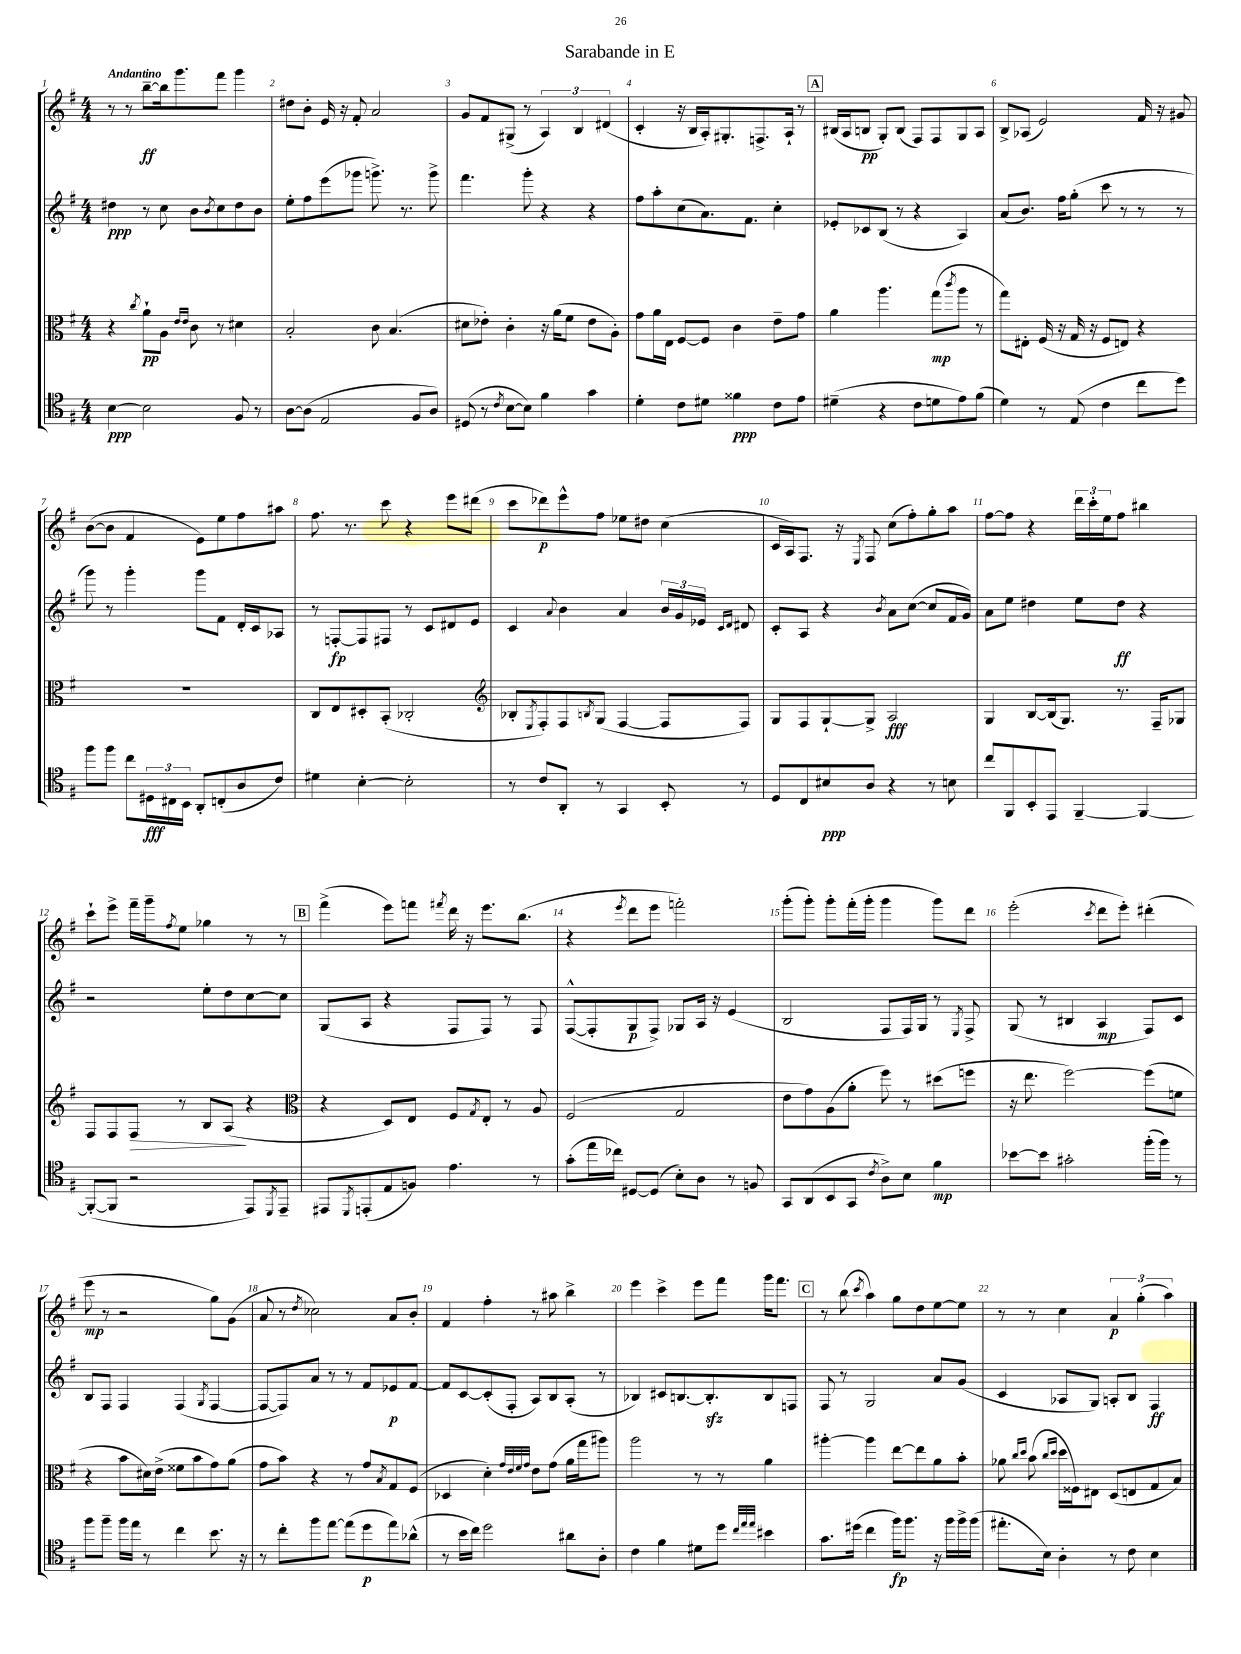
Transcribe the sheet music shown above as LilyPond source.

\header { title = "Sarabande in E" }
<<
\new StaffGroup <<
\new Staff = "s0" {
    \clef treble \key g \major \numericTimeSignature \time 4/4 \tempo "Andantino"
    r8 r8 b''8~--\ff b''16 g'''8. fis'''8 g'''4 |
    dis''8 b'8-. e'16 r16 fis'8-. a'2 |
    g'8 fis'8 gis8->( r8 \tuplet 3/2 { a4) b4 dis'4( } |
    c'4-. r16 b16 a16-.) gis8.-. f8.-> a16-! r8 |
    \mark \markup { \box "A" } bis16( a16 b8\pp g8-.) b8( fis8) fis8 g8 a8 |
    b8-> aes8( e'2) fis'16 r16 gis'8 |
    b'8~( b'8 fis'4 e'8) e''8 fis''8 ais''8 |
    fis''8. r8. c'''8 r4 e'''8 dis'''8( |
    c'''8 des'''8\p) e'''8-^ fis''8 ees''8 dis''8 c''4( |
    c'16 a16) fis8. r16 \acciaccatura { e8 } fis8 c''8( fis''8-.) g''8-. a''8 |
    fis''8~ fis''8 r4 \tuplet 3/2 { d'''16 c'''16-. e''16 } fis''8 bis''4 |
    c'''8-! e'''8-> fis'''16-- g'''16-- \acciaccatura { fis''8 } e''8 ges''4 r8 r8 |
    \mark \markup { \box "B" } fis'''4->( e'''8) f'''8 \acciaccatura { fis'''8 } d'''16 r16 e'''8. b''8.( |
    r4 \acciaccatura { e'''8 } d'''8 e'''8 f'''2-.) |
    g'''8-.( g'''8-.) g'''8-. fis'''16-.( g'''16-. g'''4 g'''8) d'''8 |
    e'''2-.( \acciaccatura { c'''8 } d'''8 e'''8-.) dis'''4-.( |
    e'''8\mp r8 r2 g''8) g'8( |
    a'8 r8 \acciaccatura { d''8 } ces''2) a'8 b'8-. |
    fis'4 fis''4-. r8 ais''8 b''4-> |
    e'''4 c'''4-> e'''8 fis'''8 g'''16 fis'''8. |
    \mark \markup { \box "C" } r8 b''8( \acciaccatura { c'''8 } a''4) g''8 d''8 e''8~ e''8 |
    r8 r8 c''4 \tuplet 3/2 { a'4\p g''4-.( a''4) } \bar "|." |
}
\new Staff = "s1" {
    \clef treble \key g \major \numericTimeSignature \time 4/4
    dis''4\ppp r8 c''8 b'8 \acciaccatura { b'8 } c''8 dis''8 b'8 |
    e''8-. fis''8 e'''8( ges'''8 g'''8.->) r8. g'''8-> |
    fis'''4. g'''8-. r4 r4 |
    fis''8 a''8-. c''8( a'8.) fis'8. c''4-. |
    \mark \markup { \box "A" } ees'8-. ces'8 b8( r8 r4 a4) |
    a'8( b'8.) fis''16 g''8-.( c'''8 r8 r8 r8 |
    g'''8) r8 g'''4-. g'''8 fis'8 d'16-. c'16 aes8 |
    r8 f8~-.\fp f8 fis8 r8 c'8 dis'8 e'8 |
    c'4 \appoggiatura { a'8 } b'4 a'4 \tuplet 3/2 { b'16 g'16 ees'16 } \grace { c'16 d'16 } dis'8 |
    c'8-. a8 r4 \acciaccatura { b'8 } a'8 c''8~( c''8 fis'16 g'16) |
    a'8 e''8 dis''4 e''8 dis''8\ff r4 |
    r2 e''8-. d''8 c''8~ c''8 |
    \mark \markup { \box "B" } g8( a8 r4 fis8 fis8) r8 fis8 |
    fis8~-^( fis8-. g8\p fis8->) ges8 a16 r16 e'4( |
    b2 fis8 fis16) g16 r8 \acciaccatura { e8 } fis8-> |
    g8( r8 bis4 a4\mp fis8) c'8 |
    b8 fis8 fis4 fis4( \acciaccatura { g8 } fis4~ |
    fis8~ fis8) a'8 r8 r8 fis'8 ees'8\p fis'8~ |
    fis'8 c'8~ c'8-.( fis8-. a8) b8 a8-.( r8 |
    bes4) cis'8 b8.~ b8.-.\sfz b8 f8 |
    \mark \markup { \box "C" } fis8 r8 g2 a'8 g'8( |
    c'4 aes8 g8) a8-. b8 fis4\ff \bar "|." |
}
\new Staff = "s2" {
    \clef alto \key g \major \numericTimeSignature \time 4/4
    r4 \acciaccatura { c''8 } a'8-!\pp a8 \grace { e'16 e'16 } c'8 r8 dis'4 |
    b2-. c'8 b4.( |
    dis'8 ees'8-.) c'4-. r16 a'16( fis'8 ees'8 a8-.) |
    g'8 a'16 e16 fis8~ fis8 c'4 e'8-- g'8 |
    \mark \markup { \box "A" } a'4 a''4. g''8\mp( \acciaccatura { c'''8 } a''8 r8 |
    g''8) eis8-. fis16( r16 g16 r16 fis8 e8) r4 |
    R1 |
    c8 e8 dis8-. b,8-.( ces2-. |
    \clef treble bes8-. \acciaccatura { e8 } fis8-.) fis8 \acciaccatura { b8 } g8( fis4~ fis8 fis8) |
    g8 fis8 g8~-! g8-> a2\fff |
    g4 b8~ b16( g8.) r8. fis16-- ges8 |
    fis8 fis8 fis8\> r8 b8 a8\!( r4 |
    \mark \markup { \box "B" } \clef alto r4 d8) e8 fis8 \acciaccatura { g8 } e8-. r8 a8 |
    fis2( g2 |
    e'8 g'8) a8( a'8-. fis''8) r8 dis''8( f''8 |
    r16 e''8. fis''2~) fis''8( f'8 |
    r4 b'8 dis'16) e'16->( fisis'8 b'8 g'8) a'8( |
    g'8 b'8) r4 r8 g'8 \acciaccatura { b8 } g8 fis8( |
    des4 d'4-.) \grace { g'32 e'32 fis'32 g'32 } e'8 g'8( a'16 g''16 ais''8) |
    a''2 r8 r8 a'4 |
    \mark \markup { \box "C" } ais''4~-. ais''4 e''8~ e''8 a'8 b'8-. |
    aes'8 \grace { c''16 d''16 } b'8( \grace { c''16 d''16 } d''16 fisis16) eis8 d8( e8 g8 b8) \bar "|." |
}
\new Staff = "s3" {
    \clef tenor \key g \major \numericTimeSignature \time 4/4
    b4~\ppp b2 fis8 r8 |
    a8~ a8( e2 fis8 a8) |
    dis8( r8 \acciaccatura { c'8 } b8~ b8) fis'4 g'4 |
    d'4-. c'8 dis'8 fisis'4\ppp c'8 e'8 |
    \mark \markup { \box "A" } dis'4--( r4 c'8 d'8 e'8) fis'8( |
    d'4) r8 e8( c'4 c''8 d''8) |
    fis''8 fis''8 c''8 \tuplet 3/2 { dis16\fff cis16 b,16 } a,8-. c8-.( a8 c'8) |
    dis'4 b4~-. b2-. |
    r8 c'8 a,8-. r8 g,4 b,8-. r8 |
    d8 c8 bis8\ppp a8 r4 r8 b8 |
    c''8 fis,8 b,8-. e,8 fis,4~-- fis,4~ |
    fis,8~-.( fis,8 r2 e,8) \acciaccatura { d,8 } e,8-- |
    \mark \markup { \box "B" } eis,8 \acciaccatura { d,8 } e,8-.( e8 f8) e'4. r8 |
    g'8-.( e''16 ces''16) dis8~ dis8( b8-.) a8 r8 f8 |
    g,8 a,8( b,8 g,8 \acciaccatura { c'8 } a8->) b8 fis'4\mp |
    bes'8~ bes'8 gis'2-. fis''16-.( fis''16) r8 |
    fis''8 fis''8-- fis''16 e''16 r8 c''4 b'8. r16 |
    r8 c''8-. fis''8 e''8~ e''8( d''8\p e''8) aes'8-^( |
    r8 b'16 c''16) d''2 ais'8 a8-. |
    c'4 fis'4 dis'8 d''8 \grace { c''32 e''32 e''32 } bis'4 |
    \mark \markup { \box "C" } g'8. dis''16( c''4 fis''16\fp) fis''8. r16 fis''16 fis''16-> fis''16( |
    eis''8.-. b16) a4-. r8 c'8 b4 \bar "|." |
}
>>
>>
\layout { \context { \Score \override BarNumber.break-visibility = ##(#f #t #t) barNumberVisibility = #all-bar-numbers-visible } }
